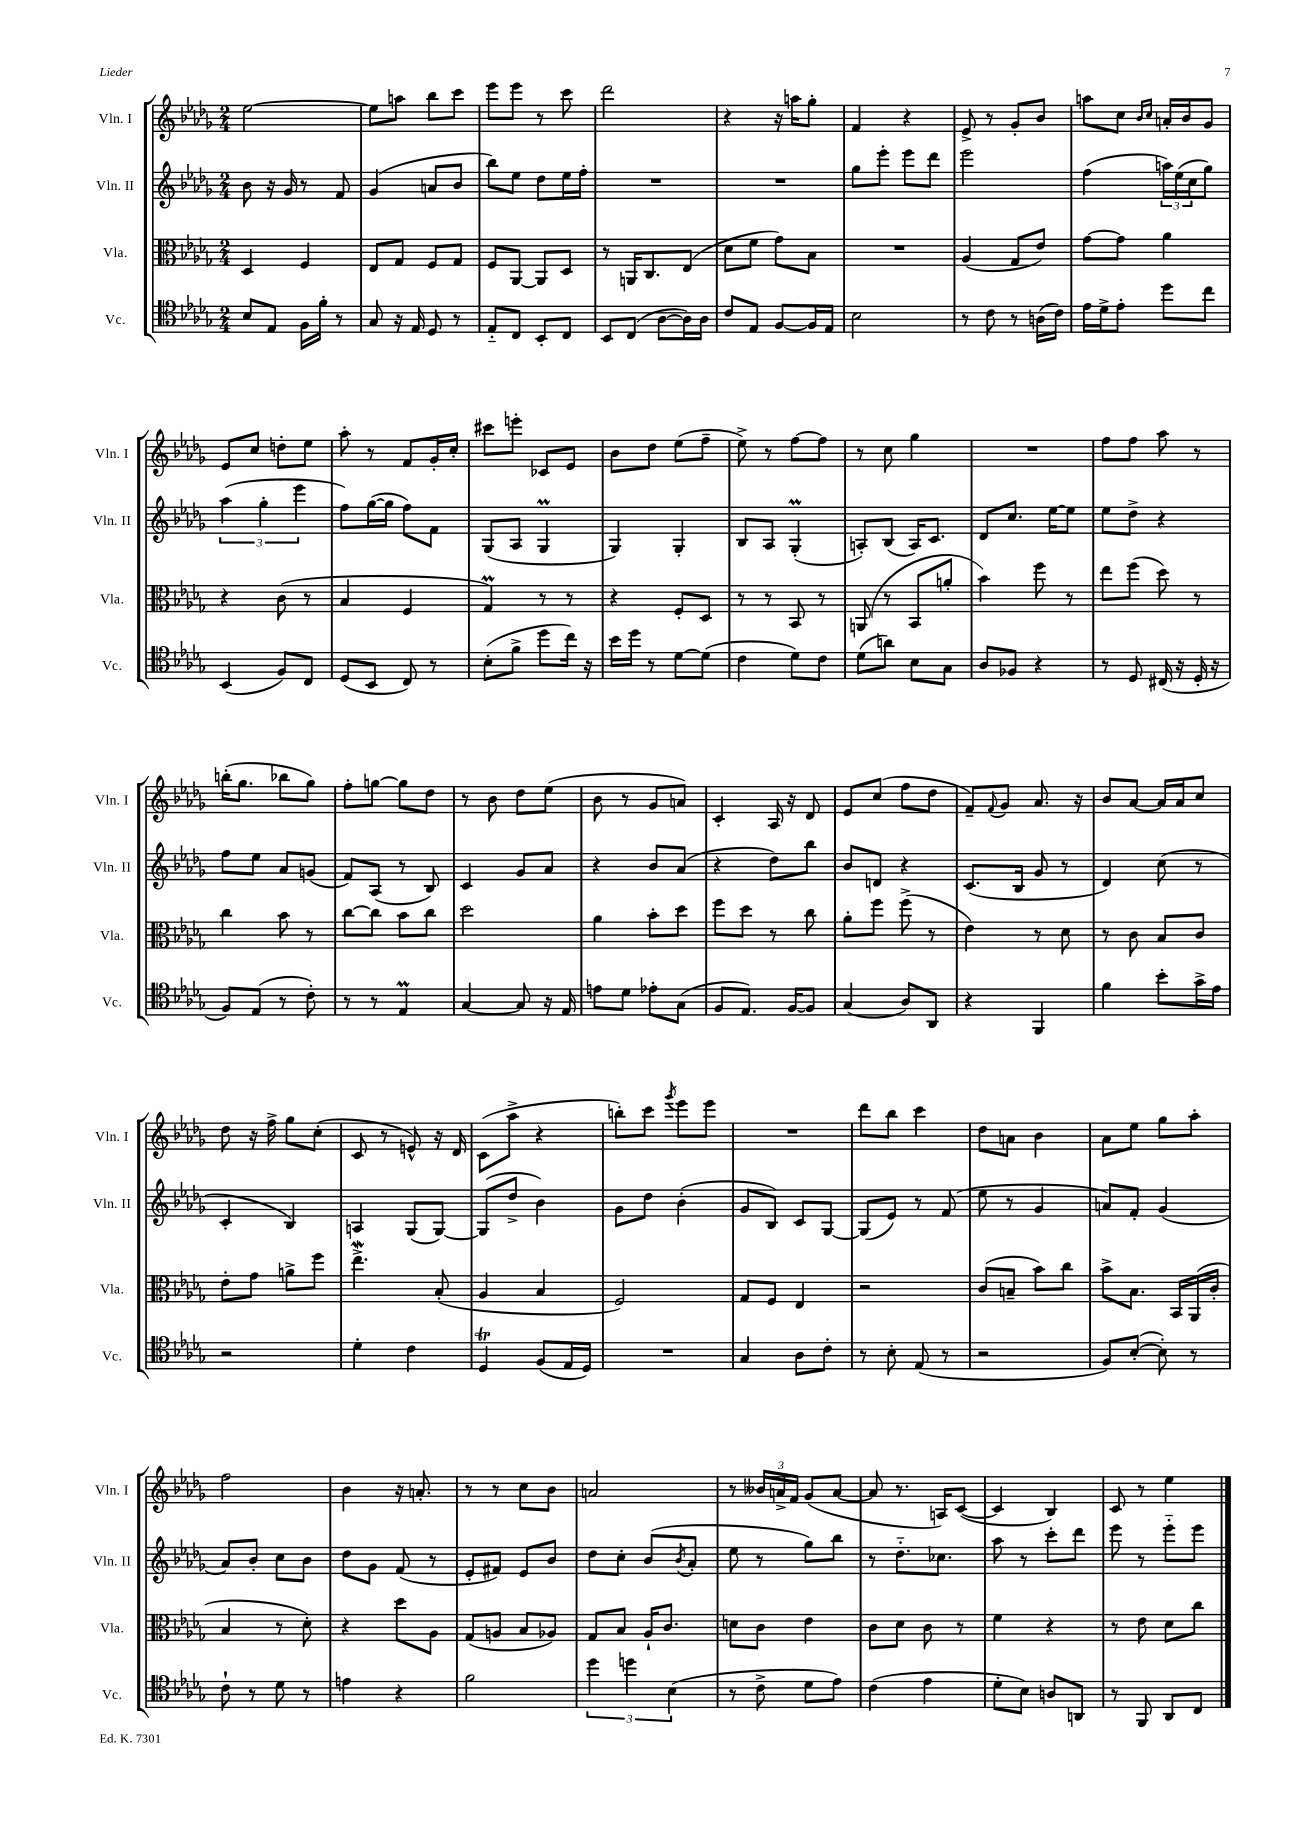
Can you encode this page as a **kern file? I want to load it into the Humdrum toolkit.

**kern	**kern	**kern	**kern
*staff4	*staff3	*staff2	*staff1
*clefC4	*clefC3	*clefG2	*clefG2
*k[b-e-a-d-g-]	*k[b-e-a-d-g-]	*k[b-e-a-d-g-]	*k[b-e-a-d-g-]
*M2/4	*M2/4	*M2/4	*M2/4
8B-	4D-	8b-	[2ee-
8E-	.	16r	.
.	.	16g-	.
16F	4F	8r	.
16f'	.	.	.
8r	.	8f	.
=	=	=	=
8G-	8E-	(4g-	8ee-]
16r	8G-	.	8aa
16E-	.	.	.
8D-	8F	8a	8bb-
8r	8G-	8b-	8ccc
=	=	=	=
8E-'~	8F	8bb-)	8eee-
8C	[8AA-	8ee-	8eee-
8BB-'	8AA-]	8dd-	8r
8C	8D-	16ee-	8ccc
.	.	16ff'	.
=	=	=	=
8BB-	8r	2r	2ddd-
(8C	16AA	.	.
.	8.C	.	.
[8A-	.	.	.
16A-])	(8E-	.	.
16A-	.	.	.
=	=	=	=
8c	8d-	2r	4r
8E-	8f	.	.
[8F	8g-)	.	16r
.	.	.	16aa
16F]	8B-	.	8gg-'
16E-	.	.	.
=	=	=	=
2B-	2r	8gg-	4f
.	.	8eee-'	.
.	.	8eee-	4r
.	.	8ddd-	.
=	=	=	=
8r	(4A-	2eee-	8e-^
8c	.	.	8r
8r	8G-	.	8g-'
(16A	8e-)	.	8b-
16c)	.	.	.
=	=	=	=
16e-	[8g-	(4ff	8aa
16d-^	.	.	.
8e-'	8g-]	.	8cc
.	.	.	16qqb-
.	.	.	16qqcc
8dd-	4a-	24aa)	16a'
.	.	(24ee-	.
.	.	.	16b-
.	.	24cc	.
8cc	.	8gg-)	8g-
=	=	=	=
(4BB-	4r	(6aa-	8e-
.	.	.	8cc
.	.	6gg-'	.
8F)	(8c	.	8dd'
.	.	6eee-	.
8C	8r	.	8ee-
=	=	=	=
(8D-	4B-	8ff)	8aa-'
8BB-	.	([16gg-	8r
.	.	16gg-]	.
8C)	4F	8ff)	8f
8r	.	8f	16g-'
.	.	.	16cc'
=	=	=	=
(8B-'	4G-)	(8G-	8ccc#
8f^	.	8A-	8eee'
8dd-	8r	4G-	8c-
16cc)	8r	.	8e-
16r	.	.	.
=	=	=	=
16b-	4r	4G-)	8b-
16dd-	.	.	.
8r	.	.	8dd-
[8d-	8F'	4G-'	(8ee-
(8d-]	8D-	.	8ff~
=	=	=	=
4c	8r	8B-	8ee-^)
.	8r	8A-	8r
8d-)	8BB-	(4G-'	[8ff
8c	8r	.	8ff]
=	=	=	=
(8d-	(8AA	8A')	8r
8a)	8r	(8B-	8cc
8B-	8BB-	16A)	4gg-
.	.	8.c	.
8G-	8a'	.	.
=	=	=	=
8A-	4b-)	8d-	2r
8F-	.	8.cc	.
4r	8ff	.	.
.	.	[16ee-	.
.	8r	8ee-]	.
=	=	=	=
8r	8ee-	8ee-	8ff
8D-	(8ff	8dd-^	8ff
(16C#	8dd-)	4r	8aa-
16r	.	.	.
16D-'	8r	.	8r
16r	.	.	.
=	=	=	=
8F)	4cc	8ff	(16bb'
.	.	.	8.gg-
(8E-	.	8ee-	.
8r	8b-	8a-	8bb-
8c')	8r	(8g	8gg-)
=	=	=	=
8r	[8cc	8f)	8ff'
8r	8cc]	(8A-	[8gg
4E-	8b-	8r	8gg]
.	8cc	8B-)	8dd-
=	=	=	=
[4G-	2dd-	4c	8r
.	.	.	8b-
8G-]	.	8g-	8dd-
16r	.	8a-	(8ee-
16E-	.	.	.
=	=	=	=
8e	4a-	4r	8b-
8d-	.	.	8r
8e-'	8b-'	8b-	8g-
(8G-	8dd-	(8a-	8a)
=	=	=	=
8F	8ff	4r	4c'
8.E-)	8dd-	.	.
.	8r	8dd-)	16A-
[16F	.	.	16r
8F]	8cc	8bb-	8d-
=	=	=	=
(4G-	8a-'	8b-	8e-
.	8ff	8d	(8cc
8A-)	(8ff^	4r	8ff
8AA-	8r	.	8dd-
=	=	=	=
4r	4e-)	(8.c	8f~)
.	.	.	8qqf
.	.	.	8g-
.	.	16B-	.
4FF	8r	8g-	8.a-
.	8d-	8r	.
.	.	.	16r
=	=	=	=
4f	8r	4d-)	8b-
.	8c	.	[8a-
8b-'	8B-	(8cc	16a-]
.	.	.	16a-
16g-^	8c	8r	8cc
16e-	.	.	.
=	=	=	=
2r	8e-'	4c'	8dd-
.	8g-	.	16r
.	.	.	16ff^
.	8a^	4B-)	8gg-
.	8ff	.	(8cc'
=	=	=	=
4d-'	4.ee-^	4A	8c
.	.	.	8r
4c	.	(8G-	8e^^)
.	(8B-'	[8G-)	16r
.	.	.	16d-
=	=	=	=
4D-	4A-	(8G-]	(8c
.	.	8dd-^	8aa-^
(8F	4B-	4b-)	4r
16E-	.	.	.
16D-)	.	.	.
=	=	=	=
2r	2F)	8g-	8bb')
.	.	8dd-	8ccc
.	.	.	8qggg-
.	.	(4b-'	8eee-
.	.	.	8eee-
=	=	=	=
4G-	8G-	8g-	2r
.	8F	8B-)	.
8A-	4E-	8c	.
8c'	.	[8G-	.
=	=	=	=
8r	2r	(8G-]	8ddd-
8B-'	.	8e-)	8bb-
(8E-	.	8r	4ccc
8r	.	(8f	.
=	=	=	=
2r	(8c	8ee-	8dd-
.	8B~	8r	8a
.	8b-)	4g-	4b-
.	8cc	.	.
=	=	=	=
8F)	8b-^	8a)	8a-
([8B-'	8.B-	8f'	8ee-
8B-'])	.	(4g-	8gg-
.	16BB-	.	.
8r	(16AA-	.	8aa-'
.	16c'	.	.
=	=	=	=
8c`	4B-	8a-)	2ff
8r	.	8b-'	.
8d-	8r	8cc	.
8r	8d-')	8b-	.
=	=	=	=
4e	4r	8dd-	4b-
.	.	8g-	.
4r	8dd-	(8f	16r
.	.	.	8.a'
.	8A-	8r	.
=	=	=	=
2f	(8G-	8e-'	8r
.	8A	8f#)	8r
.	8B-	8e-	8cc
.	8A-)	8b-	8b-
=	=	=	=
6dd-	8G-	8dd-	2a
.	8B-	8cc'	.
6dd	.	.	.
.	16A-`	(8b-	.
.	8.c	.	.
(6B-	.	.	.
.	.	8qb-	.
.	.	8a-'	.
=	=	=	=
8r	8d	8ee-	8r
8c^	8c	8r	24b--
.	.	.	24a^
.	.	.	24f
8d-	4e-	8gg-)	(8g-
8e-)	.	8bb-	[8a
=	=	=	=
(4c	8c	8r	8a]
.	8d-	8.dd-'~	8.r
4e-	8c	.	.
.	.	8.cc-	16A)
.	8r	.	([8c
=	=	=	=
8d-'	4f	8aa-	4c]
8B-)	.	8r	.
8A	4r	8ccc'	4B-)
8AA	.	8ddd-	.
=	=	=	=
8r	8r	8eee-	8c
8FF	8e-	8r	8r
8AA-	8d-	8eee-'~	4ee-
8C	8cc	8eee-	.
==	==	==	==
*-	*-	*-	*-
